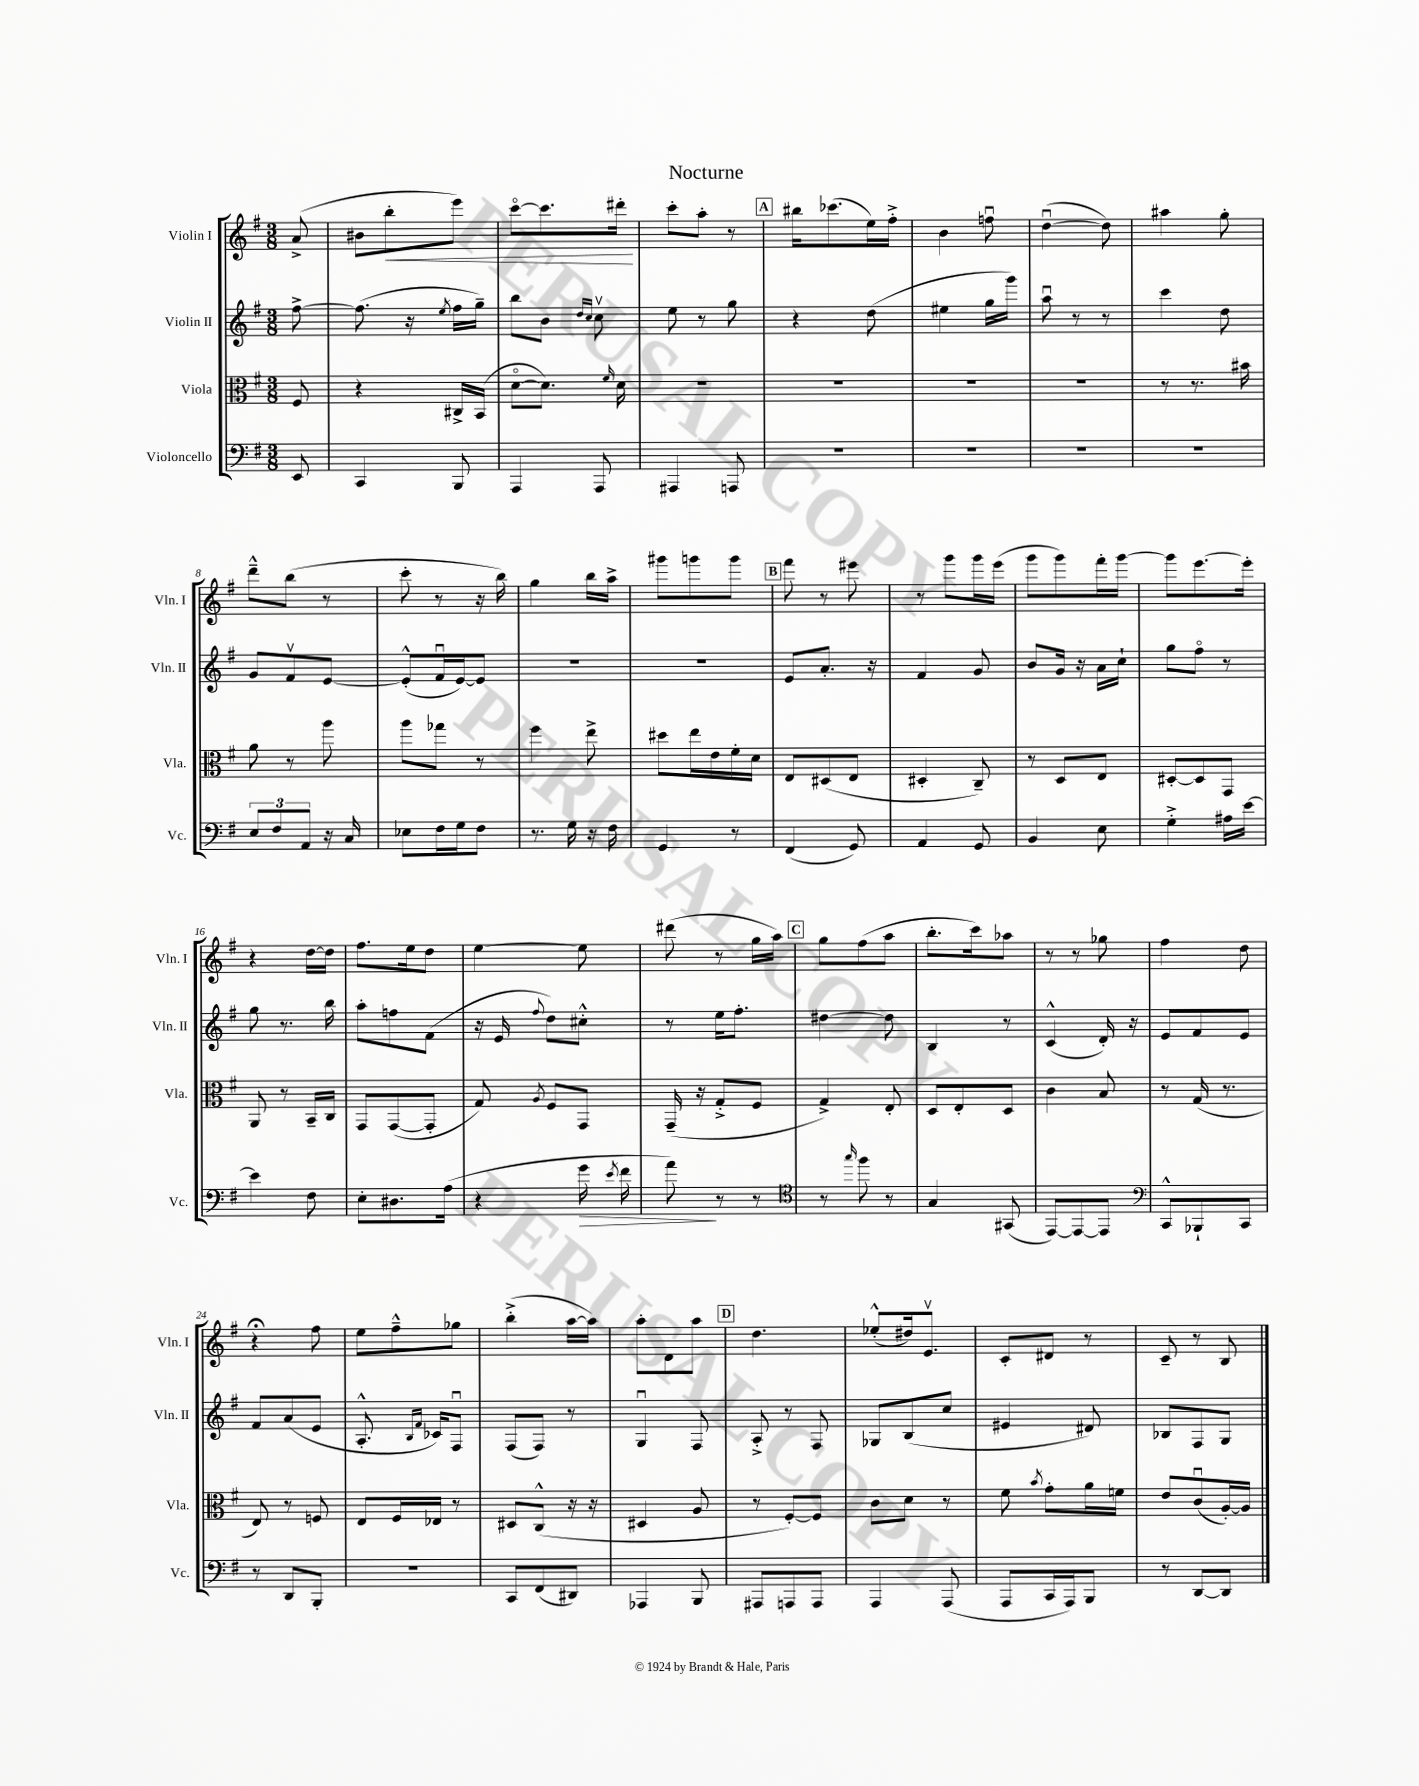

**kern	**kern	**kern	**kern
*staff4	*staff3	*staff2	*staff1
*clefF4	*clefC3	*clefG2	*clefG2
*k[f#]	*k[f#]	*k[f#]	*k[f#]
*M3/8	*M3/8	*M3/8	*M3/8
8EE	8F#	[8ff#^	(8a^
=	=	=	=
4CC	4r	(8.ff#]	8b#
.	.	.	8bb'
.	.	16r	.
.	.	8qee	.
8BBB	16C#^	16ff#	8eee)
.	(16BB	16gg~)	.
=	=	=	=
4AAA	[8do	8bb	[8ccco
.	8.d])	8b	8.ccc]
.	.	16qqdd	.
.	.	16qqcc	.
8AAA	.	8ccv	.
.	16qqf#	.	.
.	16d	.	16ddd#'
=	=	=	=
4AAA#	4.r	8ee	8ccc'
.	.	8r	8aa'
8AAA	.	8gg	8r
=	=	=	=
4.r	4.r	4r	16bb#
.	.	.	(8.ccc-
.	.	(8dd	16ee)
.	.	.	16ff#'^
=	=	=	=
4.r	4.r	4ee#	4b
.	.	16gg	8ffu
.	.	16ggg)	.
=	=	=	=
4.r	4.r	8aau	([4ddu
.	.	8r	.
.	.	8r	8dd])
=	=	=	=
4.r	8r	4ccc	4aa#
.	8.r	.	.
.	.	8dd	8gg'
.	16b#	.	.
=	=	=	=
12E	8a	8g	8ddd~^^
12F#	.	.	.
.	8r	8f#v	(8bb
12AA	.	.	.
16r	8aa	[8e	8r
16C	.	.	.
=	=	=	=
8E-	8aa	(8e'^^]	8ccc'
16F#	8gg-	16f#u	8r
16G	.	[16e)	.
8F#	8r	8e]	16r
.	.	.	16bb)
=	=	=	=
8.r	4ff#	4.r	4gg
16G	.	.	.
16r	8ee^	.	16bb
16F#	.	.	16aa^
=	=	=	=
4GG	8dd#	4.r	8ggg#
.	16ee	.	8ggg
.	16e	.	.
8r	16f#'	.	8ggg
.	16d	.	.
=	=	=	=
(4FF#	8E	8e	8fff#
.	(8D#	8.a'	8r
8GG)	8E	.	8eee#
.	.	16r	.
=	=	=	=
4AA	4D#'	4f#	8r
.	.	.	8ggg
8GG	8C~)	8g	16ggg
.	.	.	(16eee
=	=	=	=
4BB	8r	8b	8ggg
.	8D	16g	8ggg)
.	.	16r	.
8E	8E	16a	16fff#'
.	.	16cc`	[16ggg
=	=	=	=
4G'^	[8D#'	8gg	8ggg]
.	8D#]	8ff#o	[8.eee
16A#	8GG	8r	.
[16e	.	.	16eee']
=	=	=	=
4e]	8AA	8gg	4r
.	8r	8.r	.
8F#	16BB~	.	[16dd
.	16C	16bb	16dd]
=	=	=	=
8E'	8GG	8aa'	8.ff#
8.D#	([8GG	8ff	.
.	.	.	16ee
.	8GG']	(8f#	8dd
(16A	.	.	.
=	=	=	=
4r	8G)	16r	[4ee
.	.	16e	.
.	8qA	8qqff#	.
.	8F#	8dd)	.
16g	8GG	8cc#'^^	8ee]
8qe	.	.	.
16f#	.	.	.
=	=	=	=
8a)	(16GG~	8r	(8ddd#
.	16r	.	.
8r	8G'^	16ee	8r
.	.	8.ff#'	.
8r	8F#	.	16gg
.	.	.	16aa)
=	=	=	=
*clefC4	*	*	*
8r	4G^)	[4dd#	8gg
16qqgg	.	.	.
8ff#	.	.	(8ff#
8r	8E'	8dd#]	8aa
=	=	=	=
4G	8D	4B	8.bb'
.	8E'	.	.
.	.	.	16ccc)
(8GG#	8D	8r	8aa-
=	=	=	=
[8EE)	4c	(4c^^	8r
8EE_	.	.	8r
8EE]	8B	16d')	8gg-
.	.	16r	.
=	=	=	=
*clefF4	*	*	*
8CC^^	8r	8e	4ff#
8BBB-`	(16G	8f#	.
.	8.r	.	.
8CC	.	8e	8dd
=	=	=	=
8r	8E)	8f#	4r;
8DD	8r	(8a	.
8BBB'	8F	8e	8ff#
=	=	=	=
4.r	8E	8.A'^^	8ee
.	16F#	.	8ff#~^^
.	.	16qqB	.
.	.	16qqf#	.
.	16E-	16c-)	.
.	8r	8F#u	8gg-
=	=	=	=
8CC	8D#	(8F#	(4bb'^
(8FF#	(8C^^	8F#)	.
8DD#)	16r	8r	[16aa
.	16r	.	16aa])
=	=	=	=
4AAA-	4D#	4Gu	8aa'
.	.	.	8d
8BBB	8A	8F#	8aa
=	=	=	=
8AAA#	8r	8A'^	4.dd
8AAA	[8F#')	8r	.
8AAA	8F#]	8F#	.
=	=	=	=
4AAA	8c	8G-	(8ee-'^^
.	8d	(8B	16dd#)
.	.	.	8.ev
(8AAA	8r	8cc	.
=	=	=	=
8AAA	8f#	4e#	8c'
.	8qb	.	.
16CC	8g'	.	8d#
16AAA)	.	.	.
8BBB	16a	8d#)	8r
.	16f	.	.
=	=	=	=
8r	8e	8B-	8c~
[8DD	(8cu	8F#	8r
8DD]	[16A')	8G	8B
.	16A]	.	.
==	==	==	==
*-	*-	*-	*-
